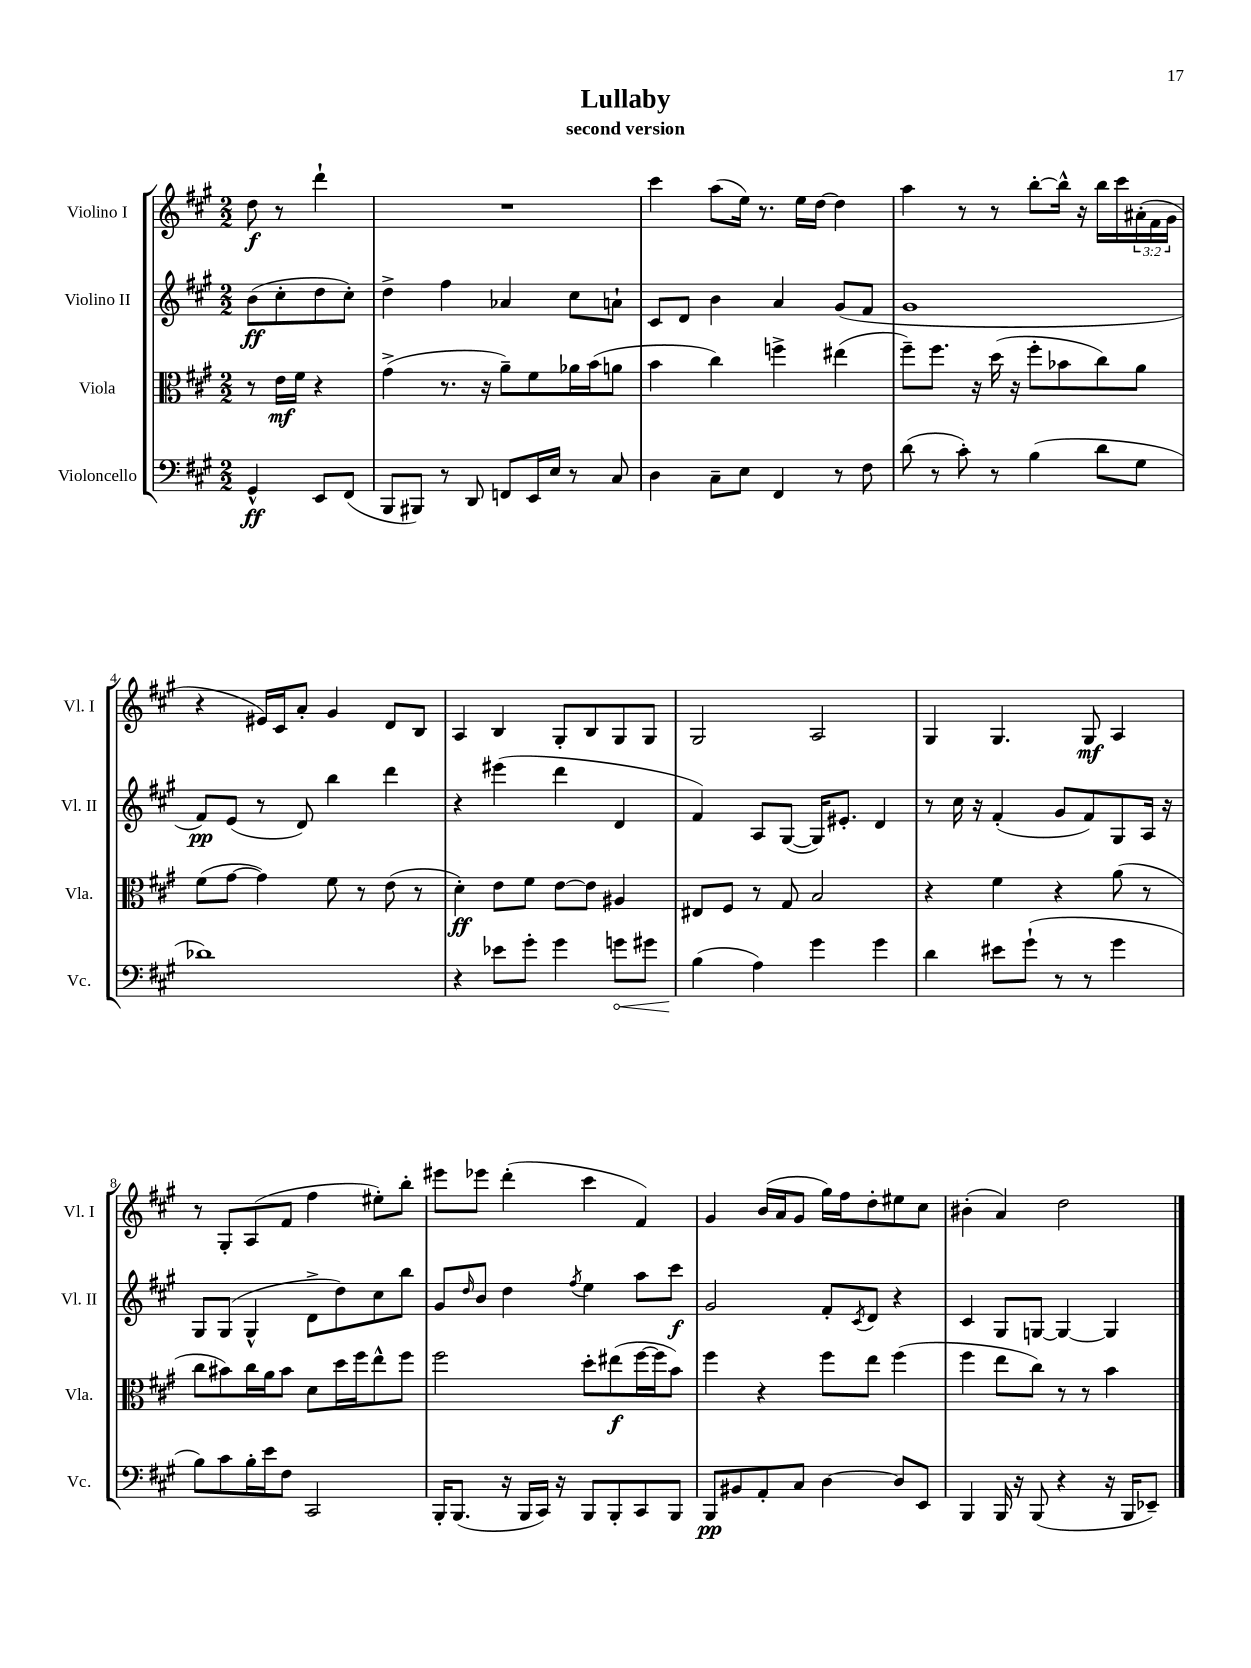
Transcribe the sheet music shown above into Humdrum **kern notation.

**kern	**kern	**kern	**kern
*staff4	*staff3	*staff2	*staff1
*clefF4	*clefC3	*clefG2	*clefG2
*k[f#c#g#]	*k[f#c#g#]	*k[f#c#g#]	*k[f#c#g#]
*M2/2	*M2/2	*M2/2	*M2/2
4GG#^^	8r	(8b	8dd
.	16e	8cc#'	8r
.	16f#	.	.
8EE	4r	8dd	4ddd`
(8FF#	.	8cc#')	.
=	=	=	=
8BBB	(4g#^	4dd^	1r
8BBB#)	.	.	.
8r	8.r	4ff#	.
8DD	.	.	.
.	16r	.	.
8FF	8a~)	4a-	.
16EE	8f#	.	.
16E	.	.	.
8r	16a-	8cc#	.
.	(16b	.	.
8C#	8a	8a`	.
=	=	=	=
4D	4b	8c#	4ccc#
.	.	8d	.
8C#~	4cc#)	4b	(8aa
8E	.	.	16ee)
.	.	.	8.r
4FF#	4ff^	4a	.
.	.	.	16ee
.	.	.	[16dd
8r	(4ee#	(8g#	4dd]
8F#	.	8f#	.
=	=	=	=
(8d	8ff#~)	1g#	4aa
8r	8.ff#	.	.
8c#')	.	.	8r
.	16r	.	.
8r	(16dd	.	8r
.	16r	.	.
(4B	8ff#'	.	[8bb'
.	8b-	.	16bb^^]
.	.	.	16r
8d	8cc#)	.	16bb
.	.	.	16ccc#
8G#	8a	.	(24a#'
.	.	.	24f#
.	.	.	24g#
=	=	=	=
1d-)	(8f#	8f#)	4r
.	[8g#	(8e	.
.	4g#])	8r	16e#)
.	.	.	16c#
.	.	8d)	8a'
.	8f#	4bb	4g#
.	8r	.	.
.	(8e	4ddd	8d
.	8r	.	8B
=	=	=	=
4r	4d')	4r	4A
8e-	8e	(4eee#	4B
8g#'	8f#	.	.
4g#	[8e	4ddd	8G#'
.	8e]	.	8B
8g	4A#	4d	8G#
8g#	.	.	8G#
=	=	=	=
(4B	8E#	4f#)	2G#
.	8F#	.	.
4A)	8r	8A	.
.	8G#	([8G#	.
4g#	2B	16G#])	2A
.	.	8.e#'	.
4g#	.	4d	.
=	=	=	=
4d	4r	8r	4G#
.	.	16cc#	.
.	.	16r	.
8e#	4f#	(4f#'	4.G#
(8g#`	.	.	.
8r	4r	8g#	.
8r	.	8f#)	8G#
4g#	(8a	8G#	4A
.	8r	16A	.
.	.	16r	.
=	=	=	=
8B)	8cc#	8G#	8r
8c#	8b#)	(8G#	8G#'
16B'	16cc#	4G#^^	(8A
16e	16a	.	.
8F#	8b#	.	8f#
2CC#	8d	8d^	4ff#
.	16dd	8dd)	.
.	16ff#	.	.
.	8ee^^	8cc#	8ee#')
.	8ff#	8bb	8bb'
=	=	=	=
16BBB'	2ff#	8g#	8eee#
(8.BBB	.	.	.
.	.	16qqdd	.
.	.	8b	8eee-
16r	.	4dd	(4ddd'
16BBB	.	.	.
16CC#)	.	.	.
16r	.	.	.
.	.	8qff#	.
8BBB	8dd'	4ee	4ccc#
8BBB'	(8ee#	.	.
8CC#	[16ff#	8aa	4f#)
.	16ff#]	.	.
8BBB	8b)	8ccc#	.
=	=	=	=
8BBB	4ff#	2g#	4g#
8BB#	.	.	.
8AA'	4r	.	(16b
.	.	.	16a
8C#	.	.	8g#
[4D	8ff#	8f#'	16gg#)
.	.	.	16ff#
.	.	8qc#	.
.	8ee	8d	8dd'
8D]	(4ff#	4r	8ee#
8EE	.	.	8cc#
=	=	=	=
4BBB	4ff#	4c#	(4b#'
16BBB	8ee	8G#	4a)
16r	.	.	.
(8BBB	8cc#)	[8G	.
4r	8r	4G_	2dd
.	8r	.	.
16r	4b	4G]	.
16BBB	.	.	.
8EE-~)	.	.	.
==	==	==	==
*-	*-	*-	*-
